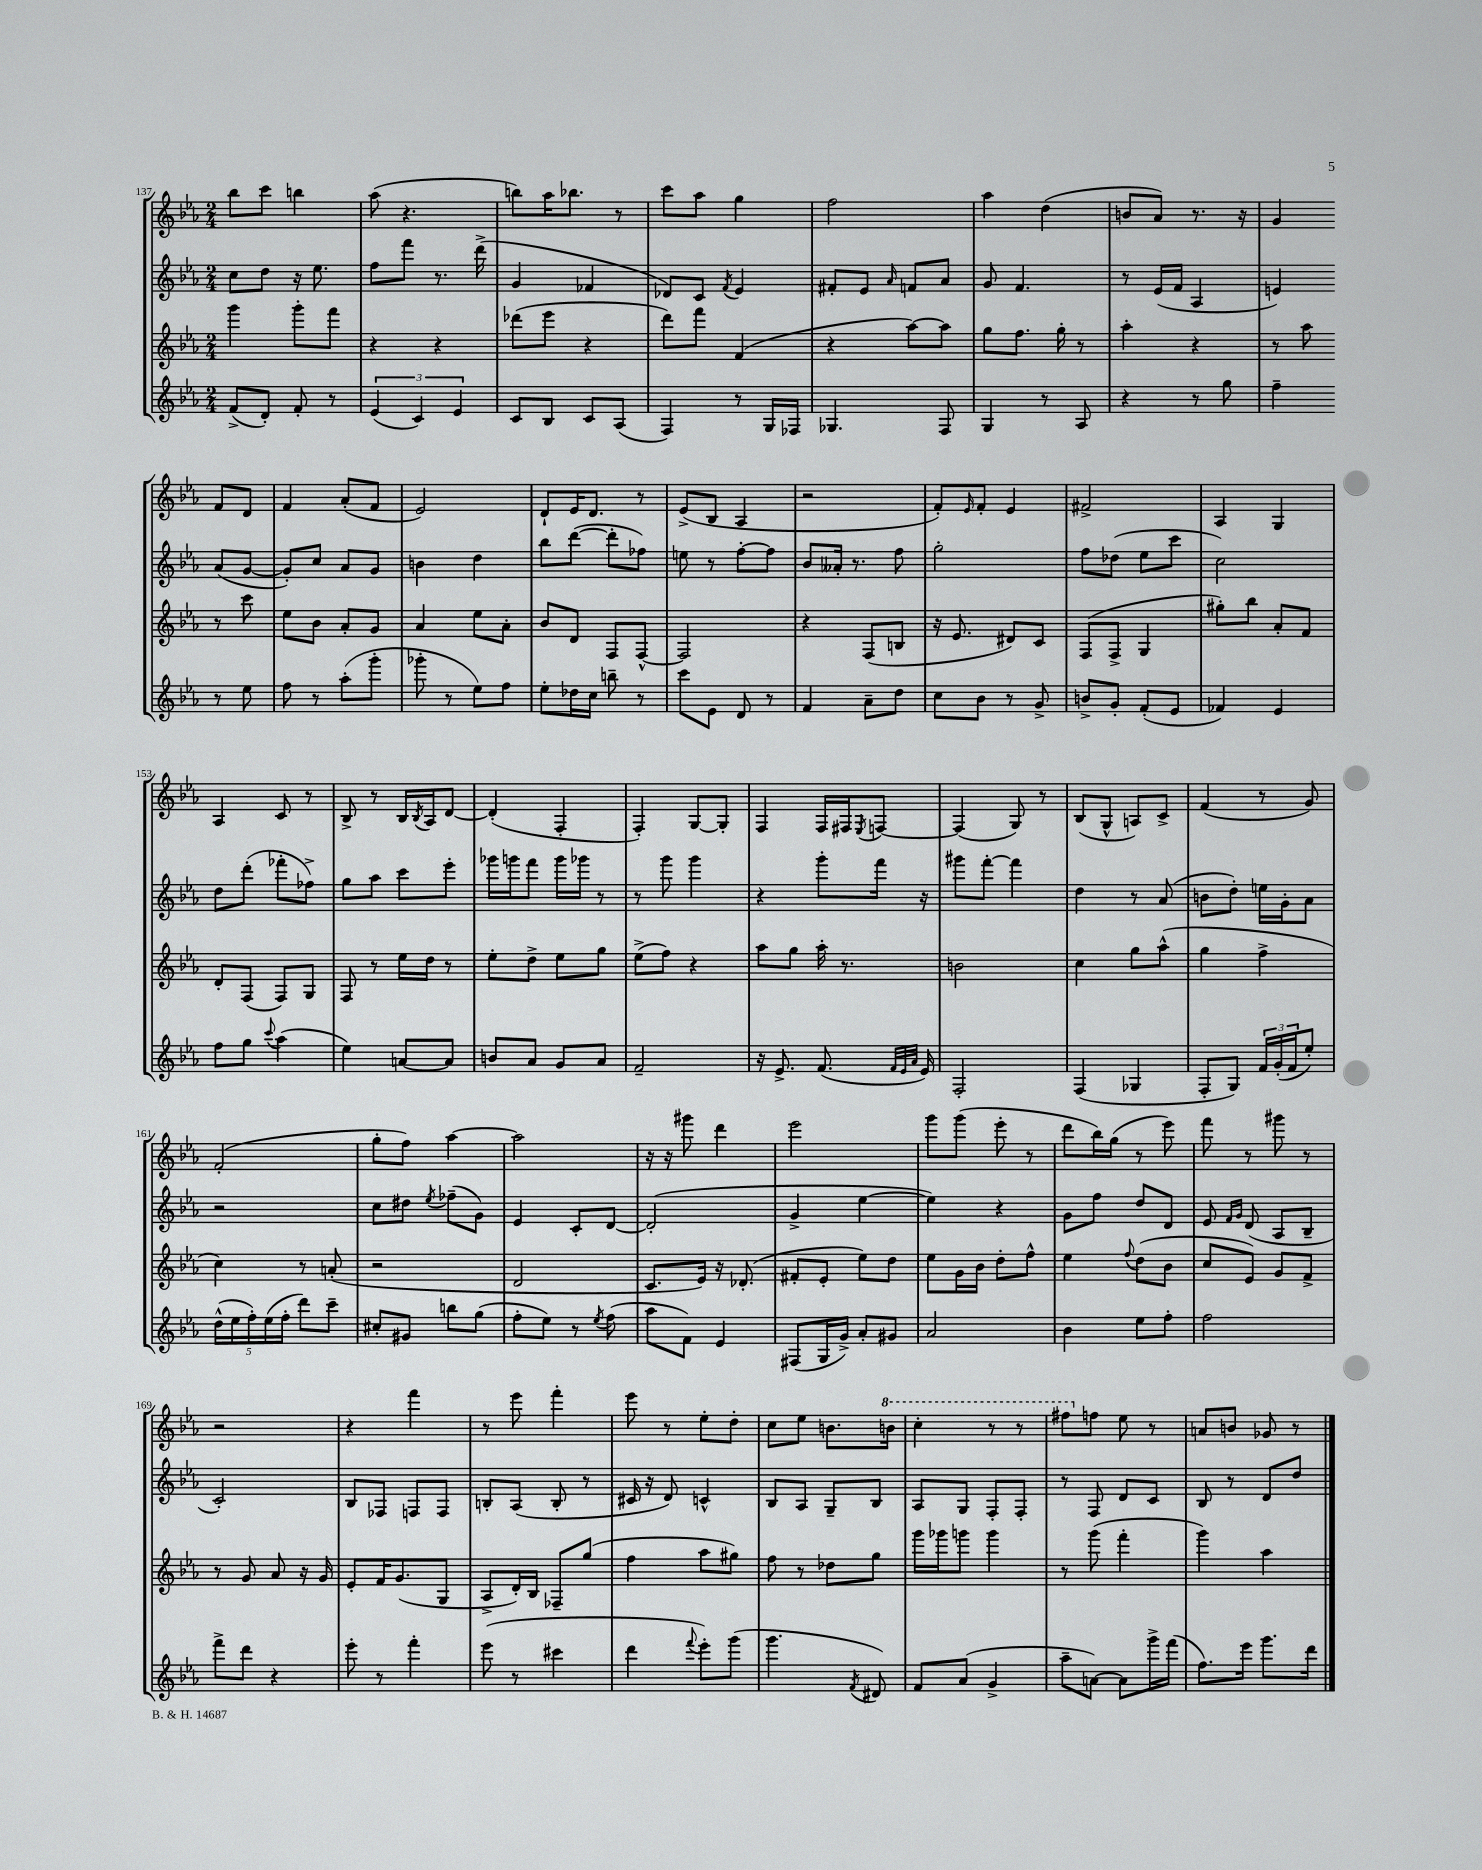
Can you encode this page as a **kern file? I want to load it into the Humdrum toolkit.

**kern	**kern	**kern	**kern
*staff4	*staff3	*staff2	*staff1
*clefG2	*clefG2	*clefG2	*clefG2
*k[b-e-a-]	*k[b-e-a-]	*k[b-e-a-]	*k[b-e-a-]
*M2/4	*M2/4	*M2/4	*M2/4
(8f^	4ggg	8cc	8bb-
8d')	.	8dd	8ccc
8f'	8ggg'	16r	4bb
.	.	8.ee-	.
8r	8fff	.	.
=	=	=	=
(6e-	4r	8ff	(8aa-
.	.	8fff	4.r
6c)	.	.	.
.	4r	8.r	.
6e-	.	.	.
.	.	(16ddd^	.
=	=	=	=
8c	(8ddd-	4g	8bb)
8B-	8eee-	.	16aa-
.	.	.	8.bb-
8c	4r	4f-	.
(8A-	.	.	8r
=	=	=	=
4F)	8ddd)	8d-)	8ccc
.	8fff	8c	8aa-
.	.	8qf	.
8r	(4f	4e-	4gg
16G	.	.	.
16F-	.	.	.
=	=	=	=
4.G-	4r	8f#'	2ff
.	.	8e-	.
.	.	16qqa-	.
.	[8aa-)	8f	.
8F	8aa-]	8a-	.
=	=	=	=
4G	8gg	8g	4aa-
.	8.ff	4.f	.
8r	.	.	(4dd
.	16gg'	.	.
8A-	8r	.	.
=	=	=	=
4r	4aa-'	8r	8b
.	.	(16e-	8a-)
.	.	16f	.
8r	4r	4A-	8.r
8gg	.	.	.
.	.	.	16r
=	=	=	=
4ff~	8r	4e)	4g
.	8aa-	.	.
8r	8r	(8a-	8f
8ee-	8ccc	[8g	8d
=	=	=	=
8ff	8ee-	8g'])	4f
8r	8b-	8cc	.
(8aa-'	8a-'	8a-	(8a-'
8ggg'	8g	8g	8f
=	=	=	=
8ggg-'	4a-	4b	2e-)
8r	.	.	.
8ee-)	8ee-	4dd	.
8ff	8a-'	.	.
=	=	=	=
8ee-'	8b-	8bb-	8d`
16dd-	8d	([8ddd	16e-
16cc	.	.	8.d
8bb~	8F	8ddd']	.
8r	[8F^^	8ff-)	8r
=	=	=	=
8ccc	2F]	8ee	(8e-^
8e-	.	8r	8B-
8d	.	[8ff'	4A-
8r	.	8ff]	.
=	=	=	=
4f	4r	8b-	2r
.	.	16a--'	.
.	.	8.r	.
8a-~	(8F	.	.
8dd	8B	8ff	.
=	=	=	=
8cc	16r	2gg'	8f')
.	8.e-	.	.
.	.	.	16qqe-
8b-	.	.	8f'
8r	8d#)	.	4e-
8g^	8c	.	.
=	=	=	=
8b^	(8F	8ff	2f#^
8g'	8F^	(8dd-	.
(8f'	4G	8ee-	.
8e-	.	8ccc	.
=	=	=	=
4f-)	8gg#')	2cc)	4A-
.	8bb-	.	.
4e-	8a-'	.	4G
.	8f	.	.
=	=	=	=
8ff	8d'	8dd	4A-
8gg	(8F	(8ddd'	.
8qqccc	.	.	.
(4aa-	8F)	8fff-'	8c
.	8G	8ff-^)	8r
=	=	=	=
4ee-)	8F	8gg	8B-^
.	8r	8aa-	8r
[8a	16ee-	8ccc	16B-
.	.	.	8qB-
.	16dd	.	16A-
8a]	8r	8eee-'	[8d
=	=	=	=
8b	8ee-'	16ggg-	(4d']
.	.	16ggg	.
8a-	8dd^	8fff	.
8g	8ee-	16ggg	4F'
.	.	16ggg-	.
8a-	8gg	8r	.
=	=	=	=
2f~	(8ee-^	8r	4F')
.	8ff)	8ggg	.
.	4r	4ggg	[8G
.	.	.	8G']
=	=	=	=
16r	8aa-	4r	4F
8.e-^	.	.	.
.	8gg	.	.
(8.f	16aa-'	8ggg'	16F
.	8.r	.	16F#
.	.	.	8qE-
.	.	16fff	[8F
32qqf	.	.	.
32qqe-	.	.	.
32qqa-	.	.	.
16e-)	.	16r	.
=	=	=	=
2F'	2b	8ggg#	(4F]
.	.	[8fff'	.
.	.	4fff]	8G)
.	.	.	8r
=	=	=	=
(4F	4cc	4dd	(8B-
.	.	.	8G^^
4G-	8gg	8r	8A)
.	(8aa-^^	(8a-	8c^
=	=	=	=
8F'	4gg	8b	(4f
8G)	.	8dd')	.
24f	4ff^	16ee	8r
(24g'	.	.	.
.	.	16g'	.
24f	.	.	.
8ee-')	.	8a-	8g)
=	=	=	=
(20dd^^	4cc)	2r	(2f'
20ee-	.	.	.
20ff')	.	.	.
(20ee-	.	.	.
20ff'	.	.	.
8ddd)	8r	.	.
8ccc~	(8a'	.	.
=	=	=	=
8cc#'	2r	8cc	8gg'
8g#	.	8dd#	8ff)
.	.	8qee-	.
8bb	.	(8ff-~	[4aa-
(8gg	.	8g)	.
=	=	=	=
8ff'	2d	4e-	2aa-]
8ee-)	.	.	.
8r	.	8c'	.
8qee-	.	.	.
(8ff	.	[8d	.
=	=	=	=
8aa-	8.c	(2d']	16r
.	.	.	16r
8f)	.	.	8ggg#
.	16e-)	.	.
4e-	16r	.	4ddd
.	(8.d-'	.	.
=	=	=	=
(8F#	8f#'	4g^	2eee-
16G	8e-'	.	.
16g^)	.	.	.
8a-'	8ee-)	[4ee-	.
8g#	8dd	.	.
=	=	=	=
2a-	8ee-	4ee-])	8ggg
.	16g	.	(8ggg
.	16b-	.	.
.	8dd'	4r	8eee-'
.	8ff^^	.	8r
=	=	=	=
4b-	4ee-	8g	8ddd
.	.	8ff	16bb-)
.	.	.	(16gg
.	8qqff	.	.
8ee-	(8dd	8dd	8r
8ff'	8b-	8d	8eee-)
=	=	=	=
2ff	8cc	8e-	8fff
.	.	16qqf	.
.	.	16qqg	.
.	8e-)	(8d	8r
.	8g	8A-	8ggg#
.	8f^	8B-~	8r
=	=	=	=
8fff^	8r	2c')	2r
8ddd	8g	.	.
4r	8a-	.	.
.	16r	.	.
.	16g	.	.
=	=	=	=
8eee-'	8e-'	8B-	4r
8r	16f	8F-	.
.	(8.g	.	.
4fff'	.	8F	4fff
.	8G	8F	.
=	=	=	=
(8eee-	8A-^	8B'	8r
8r	16d')	(8A-	8eee-
.	16B-	.	.
4ccc#	8F-~	8B'	4fff'
.	(8gg	8r	.
=	=	=	=
4ddd	4ff	16c#	8eee-
.	.	16r	.
.	.	8d)	8r
8qqfff	.	.	.
8eee-')	8aa-	4c^^	8ee-'
(8ggg	8gg#)	.	8dd'
=	=	=	=
4.ggg	8ff	8B-	8cc
.	8r	8A-	8ee-
.	8dd-	8G~	8.b
8qf	.	.	.
8d#)	8gg	8B-	.
.	.	.	16bb
=	=	=	=
8f	16ggg	8A-	4ccc'
.	16ggg-	.	.
(8a-	8ggg	8G	.
4g^	4ggg	8F'	8r
.	.	8F'	8r
=	=	=	=
8aa-~	8r	8r	8fff#
[8a)	(8ggg	8F	8ff
8a]	4fff'	8d	8ee-
16ggg^	.	8c	8r
(16fff	.	.	.
=	=	=	=
8.ff)	4ggg)	8B-	8a
.	.	8r	8b
16eee-	.	.	.
8.ggg	4aa-	8d	8g-
.	.	8dd	8r
16ddd	.	.	.
==	==	==	==
*-	*-	*-	*-
